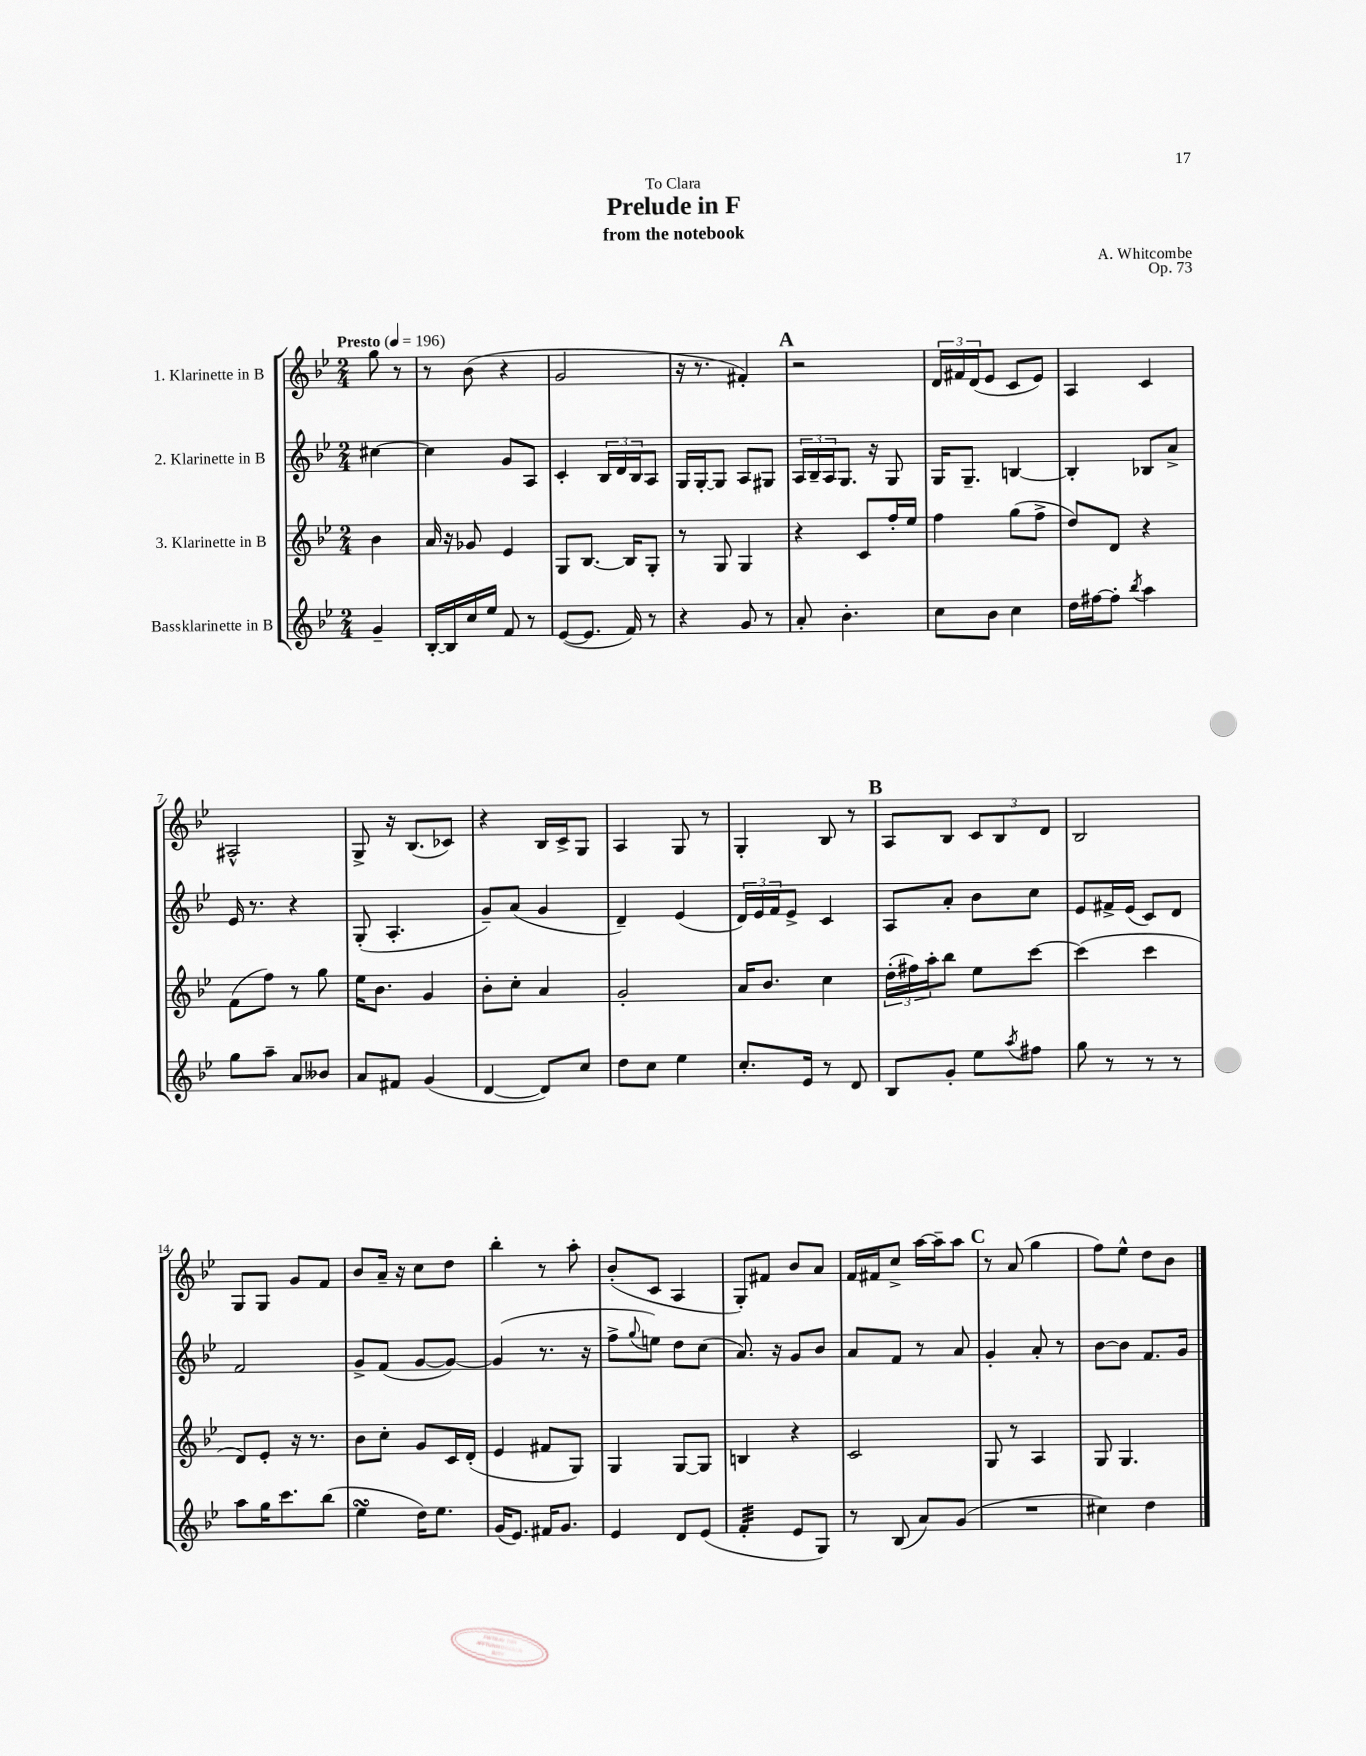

**kern	**kern	**kern	**kern
*staff4	*staff3	*staff2	*staff1
*clefG2	*clefG2	*clefG2	*clefG2
*k[b-e-]	*k[b-e-]	*k[b-e-]	*k[b-e-]
*M2/4	*M2/4	*M2/4	*M2/4
*MM196	*MM196	*MM196	*MM196
4g~/	4b-\	[4cc#\	8gg\
.	.	.	8r
=	=	=	=
[16B-'/LL	16a/	4cc#\]	8r
16B-/]	16r	.	.
16cc/	8g-/	.	(8b-\
16ee-/JJ	.	.	.
8f/	4e-/	8g/L	4r
8r	.	8A/J	.
=	=	=	=
([8e-/L	8G/L	4c'/	2g/
8.e-/]J	[8.B-/J	.	.
.	.	24B-/LL	.
.	.	24d/	.
16f/)	16B-/]LK	.	.
.	.	24B-/J	.
8r	8G'/J	8A/J	.
=	=	=	=
4r	8r	16G/LL	16r
.	.	[16G'/J	8.r
.	8G/	8G/]J	.
8g/	4G/	8A/L	4f#'/)
8r	.	8G#/J	.
=	=	=	=
8a'/	4r	24A/LL	2r
.	.	24B-~/	.
.	.	24A/J	.
4.b-'\	.	8.G/J	.
.	8c/L	.	.
.	.	16r	.
.	16ff'/L	8G/	.
.	16ee-/JJ	.	.
=	=	=	=
8cc\L	4ff\	16G/LK	24d/LL
.	.	.	24f#/
.	.	8.G~/J	.
.	.	.	(24d/J
8b-\J	.	.	8e-/J
4cc\	(8gg\L	[4B/	8c/L
.	8ff^\J	.	8e-/J)
=	=	=	=
16dd\LL	8dd/L)	4B'/]	4A/
[16ff#\J	.	.	.
8ff#'\]J	8d/J	.	.
8qbb-/	.	.	.
4aa\	4r	8B-/L	4c/
.	.	8a^/J	.
=	=	=	=
8gg\L	(8f\L	16e-/	2A#^^/
.	.	8.r	.
8aa~\J	8ff\J)	.	.
8a/L	8r	4r	.
8b--/J	8gg\	.	.
=	=	=	=
8a/L	16ee-\LK	(8G'/	8G^/
.	8.b-\J	.	.
8f#/J	.	4.A'/	16r
.	.	.	(8.B-/L
(4g/	4g/	.	.
.	.	.	8c-/J)
=	=	=	=
[4d/	8b-'\L	8g~/L)	4r
.	8cc'\J	(8a/J	.
8d/]L)	4a/	4g/	16B-/LL
.	.	.	16c^/J
8cc/J	.	.	8G/J
=	=	=	=
8dd\L	2g'/	4d~/)	4A/
8cc\J	.	.	.
4ee-\	.	(4e-/	8G/
.	.	.	8r
=	=	=	=
8.cc'/L	16a/LK	24d/LL)	4G'/
.	.	24e-/	.
.	8.b-/J	.	.
.	.	24f/J	.
.	.	8e-^/J	.
16e-/Jk	.	.	.
8r	4cc\	4c/	8B-/
8d/	.	.	8r
=	=	=	=
8B-/L	(24dd'\LL	8A/L	8A/L
.	24ff#\)	.	.
.	24aa'\J	.	.
8g'/J	8bb-\J	8a'/J	8B-/J
8ee-\L	8ee-\L	8b-\L	12c/L
.	.	.	12B-/
8qaa/	.	.	.
8ff#\J	[8ccc\J	8cc\J	.
.	.	.	12d/J
=	=	=	=
8gg\	(4ccc\]	8e-/L	2B-/
8r	.	16f#^/L	.
.	.	(16e-/JJ	.
8r	4ccc\	8c/L)	.
8r	.	8d/J	.
=	=	=	=
8aa\L	8d/L)	2f/	8G/L
16gg\K	8e-'/J	.	8G/J
8.ccc\	.	.	.
.	16r	.	8g/L
.	8.r	.	.
(8bb-\J	.	.	8f/J
=	=	=	=
4ee-\	8b-\L	8g^/L	8b-/L
.	8cc'\J	(8f/J	16a~/Jk
.	.	.	16r
16dd\LK)	8g/L	[8g/L	8cc\L
8.ee-\J	.	.	.
.	16c/L	8g/_J)	8dd\J
.	(16d'/JJ	.	.
=	=	=	=
(16g/LK	4e-/	(4g/]	4bb-'\
8.e-/J)	.	.	.
16f#/LK	8f#/L	8.r	8r
8.g/J	.	.	.
.	8G/J)	.	8aa'\
.	.	16r	.
=	=	=	=
4e-/	4G/	8ff^\L	(8b-'/L
.	.	8qqgg/	.
.	.	8ee\J)	8c/J
8d/L	[8G/L	8dd\L	4A/
(8e-/J	8G/]J	(8cc\J	.
=	=	=	=
4f'/	4B/	8.a/)	8G'/L)
.	.	.	8f#/J
.	.	16r	.
8e-/L	4r	8g/L	8b-/L
8G/J)	.	8b-/J	8a/J
=	=	=	=
8r	2c/	8a/L	16f/LL
.	.	.	16f#/J
(8B-/	.	8f/J	8cc^/J
8a/L)	.	8r	[16aa\LL
.	.	.	16aa~\]J
(8g/J	.	8a/	8aa\J
=	=	=	=
2r	8G/	4g'/	8r
.	8r	.	(8a/
.	4A/	8a'/	4gg\
.	.	8r	.
=	=	=	=
4cc#\)	8G/	[8b-\L	8ff\L)
.	4.G/	8b-\]J	8ee-^^\J
4dd\	.	8.f/L	8dd\L
.	.	.	8b-\J
.	.	16g/Jk	.
==	==	==	==
*-	*-	*-	*-
